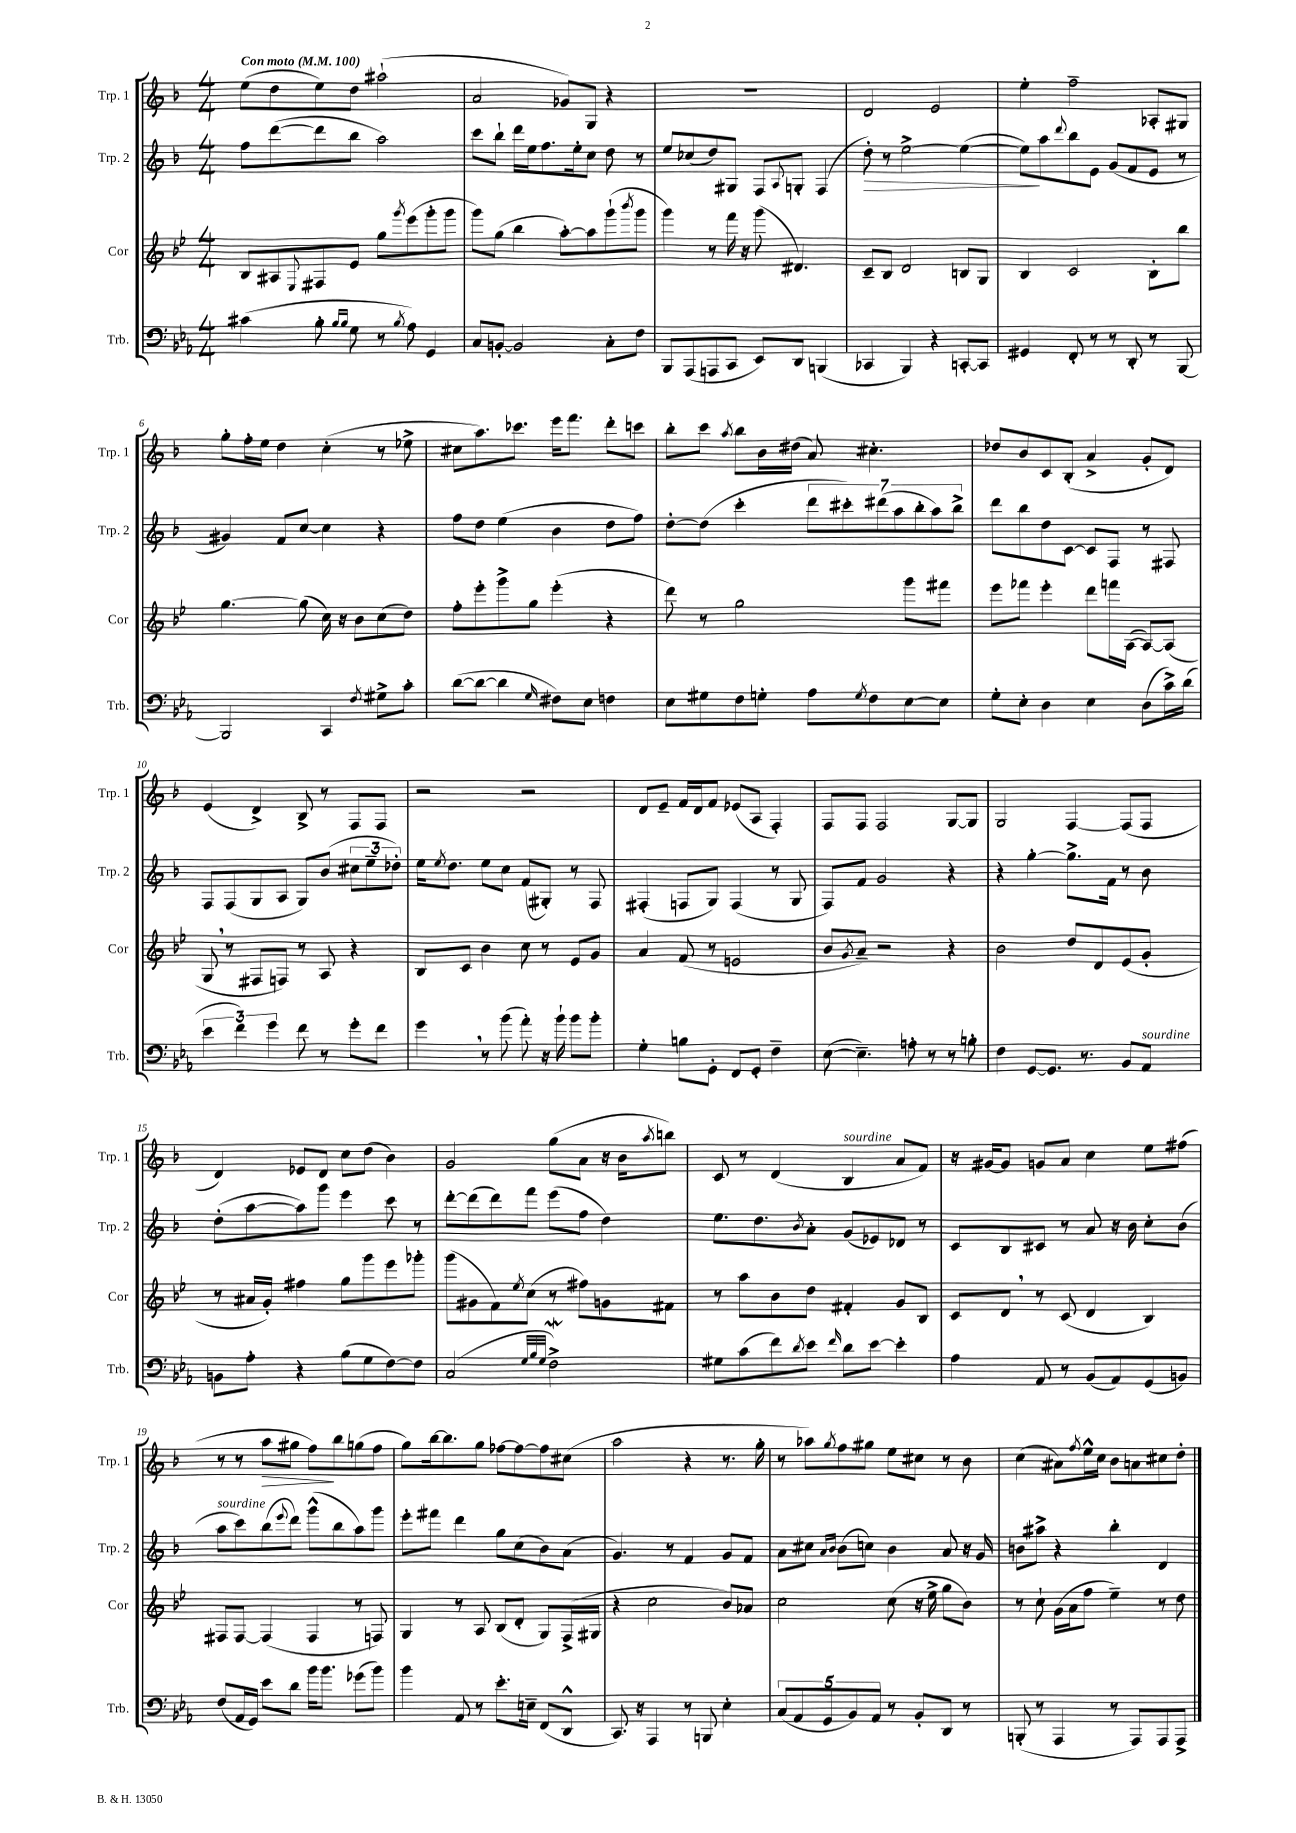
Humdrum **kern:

**kern	**kern	**kern	**dynam	**kern	**dynam
*part4	*part3	*part2	*part2	*part1	*part1
*staff4	*staff3	*staff2	*staff2	*staff1	*staff1
*I"Trb.	*I"Cor	*I"Trp. 2	*	*I"Trp. 1	*
*I'Trb.	*I'Cor	*I'Trp. 2	*	*I'Trp. 1	*
*clefF4	*clefG2	*clefG2	*	*clefG2	*
*k[b-e-a-]	*k[b-e-]	*k[b-]	*	*k[b-]	*
*M4/4	*M4/4	*M4/4	*	*M4/4	*
*MM100	*MM100	*MM100	*	*MM100	*
=1	=1	=1	=1	=1	=1
!	!	!	!	!LO:TX:a:B:t=Con moto	!
(4c#X\	8B-/L	8ff\L	.	(8ee\L	.
.	8A#X/	([8ddd\	.	8dd\	.
.	8qqE-/	.	.	.	.
8B-'\	8F#X/	8ddd\]	.	8ee\)	.
16qqB-/LL	.	.	.	.	.
16qqB-/JJ	.	.	.	.	.
8G\	8e-/J	8bb-\J	.	8dd\J	.
8r	8gg\L	2aa\)	.	(2aa#X`\	.
8qB-/	8qggg/	.	.	.	.
8A-\)	(8eee-\	.	.	.	.
4GG/	8ggg'\	.	.	.	.
.	8ggg\J	.	.	.	.
=2	=2	=2	=2	=2	=2
8C/L	8ggg\L)	8ccc\L	.	2a/	.
[8BBn'/J	(8gg\J	8bb-`\J	.	.	.
2BB/]	4bb-\	16ddd\LL	.	.	.
.	.	16ee\J	.	.	.
.	.	8.ff\	.	.	.
.	[8aa'\L)	.	.	8g-X/L)	.
.	.	16ee'\k	.	.	.
.	8aa\]	8cc\J	.	8G/J	.
8C'\L	(8ggg`\	8dd\	.	4r	.
.	8qbbb-/	.	.	.	.
8F\J	8ggg\J	8r	.	.	.
=3	=3	=3	=3	=3	=3
8BBB-/L	4ggg\)	8ee/L	.	1r	.
(8AAA-/	.	(8cc-X/	.	.	.
8AAAn/	8r	8dd/)	.	.	.
8CC/J	16fff\	8G#X/J	.	.	.
.	16r	.	.	.	.
8EE-/L)	(8ggg\	8F/L	.	.	.
.	.	8qqA/	.	.	.
8DD/J	4.d#X/)	8Gn'/J	.	.	.
(4BBBn/	.	(4F/	.	.	.
=4	=4	=4	=4	=4	=4
!	!	!	!LO:HP:b	!	!
4CC-X/	8c~/L	8dd'\)	>	2d/	.
.	8B-/J	8r	.	.	.
4BBB-/)	2d/	[2ee^\	.	.	.
4r	.	.	.	2e/	.
[8CCn'/L	8Bn/L	(4ee\_	.	.	.
8CC/J]	8G/J	.	.	.	.
=5	=5	=5	=5	=5	=5
4GG#X/	4B-/	8ee\L])	.	4ee'\	.
.	.	8aa\	]	.	.
.	.	8qqddd/	.	.	.
8FF'/	2c/	8bb-\	.	2ff~\	.
8r	.	8e\J	.	.	.
8r	.	(8g/L	.	.	.
8DD'/	.	8f/	.	.	.
8r	8B-'\L	8e/J	.	8A-X'/L	.
[8BBB-/	8bb-\J	8r	.	8G#X/J	.
!!LO:LB:g=z
=6	=6	=6	=6	=6	=6
2BBB-/]	[4.gg\	4g#X/)	.	8gg'\L	.
.	.	.	.	16ff'\L	.
.	.	.	.	16ee\JJ	.
.	.	8f/L	.	4dd\	.
.	(8gg\]	[8cc/J	.	.	.
4CC/	16cc\)	4cc\]	.	(4cc'\	.
.	16r	.	.	.	.
.	8b-\L	.	.	.	.
8qF/	.	.	.	.	.
8G#X^\L	(8cc\	4r	.	8r	.
8c'\J	8dd\J)	.	.	8ee-X^\	.
=7	=7	=7	=7	=7	=7
([8d\L	8ff'\L	8ff\L	.	8cc#X\L	.
8d\J_	8eee-'\	8dd\J	.	8.aa\)	.
4d\]	8ggg^\	(4ee\	.	.	.
.	.	.	.	8.ccc-X\J	.
.	8gg\J	.	.	.	.
16qqG/	.	.	.	.	.
8F#X\L)	(4eee-'\	4b-\	.	16eee\KL	.
.	.	.	.	8.fff\J	.
8E-\J	.	.	.	.	.
4Fn\	4r	8dd\L	.	8ddd'\L	.
.	.	8ff\J)	.	8cccn\J	.
=8	=8	=8	=8	=8	=8
8E-\L	8ddd\)	[8dd'\L	.	8bb-'\L	.
8G#X\	8r	(8dd\J]	.	8ccc\J	.
.	.	.	.	8qaa/	.
8F\	2gg\	4ccc'\	.	8bb-\L	.
8Gn'\J	.	.	.	16b-\L	.
.	.	.	.	(16dd#X\JJ	.
8A-\L	.	14ddd\L	.	8a/)	.
.	.	14ccc#X'\)	.	.	.
8qG/	.	.	.	.	.
8F\	.	.	.	4.cc#X'\	.
.	.	(14ddd#X\	.	.	.
.	.	14aa\	.	.	.
[8E-\	8ggg\L	.	.	.	.
.	.	14bb-'\	.	.	.
.	.	14aa\)	.	.	.
8E-\J]	8fff#X\J	.	.	.	.
.	.	14bb-^\J	.	.	.
=9	=9	=9	=9	=9	=9
8G'\L	8eee-\L	8ddd\L	.	8dd-X/L	.
8E-'\J	8fff-X\J	8bb-\	.	8b-/	.
4D\	4eee-'\	8dd\	.	8c/	.
.	.	[8c\J	.	(8B-'/J	.
4E-\	8ddd\L	8c/L]	.	4a^/	.
.	16fffn\L	8F/J	.	.	.
.	([16A\JJ	.	.	.	.
(8D\L	8A/L_)	8r	.	8g'/L	.
16c^\L)	(8A/J]	8F#X/	.	8d/J)	.
(16d\JJ	.	.	.	.	.
!!LO:LB:g=z
=10	=10	=10	=10	=10	=10
6e-\	8G,/	8F/L	.	(4e/	.
.	8r	(8F/	.	.	.
6f\)	.	.	.	.	.
.	8F#X/L	8G/	.	4d^/)	.
6g\	.	.	.	.	.
.	8Fn/J)	8A/J	.	.	.
8f\	8r	8G/L)	.	8B-^/	.
8r	8A/	(8b-/J	.	8r	.
8g'\L	4r	12cc#X\L	.	8F/L	.
.	.	12ee~\	.	.	.
8f\J	.	.	.	8F/J	.
.	.	12dd-X'\J)	.	.	.
=11	=11	=11	=11	=11	=11
4g,\	8B-/L	16ee\KL	.	2r	.
.	.	8qee/	.	.	.
.	.	8.dd\J	.	.	.
.	8c/J	.	.	.	.
8r	4b-\	8ee\L	.	.	.
(8b-\	.	8cc\J	.	.	.
8a-'\)	8cc\	(8f/L	.	2r	.
16r	8r	8G#X'/J)	.	.	.
16b-`\	.	.	.	.	.
8b-\L	8e-/L	8r	.	.	.
8b-'\J	8g/J	8F/	.	.	.
=12	=12	=12	=12	=12	=12
4G'\	4a/	(4F#X'/	.	8d/L	.
.	.	.	.	8e~/J	.
8Bn\L	(8f/	8Fn/L	.	16f/LL	.
.	.	.	.	16d/J	.
8GG'\J	8r	8G/J)	.	8f/J	.
8FF/L	2en/	(4F/	.	(8e-X/L	.
8GG'/J	.	.	.	8A/J	.
4F~\	.	8r	.	4F'/)	.
.	.	8G/	.	.	.
=13	=13	=13	=13	=13	=13
([8E-\	8b-/L	8F/L)	.	8F/L	.
.	8qg/	.	.	.	.
4.E-~\])	8a~/J)	8f/J	.	8F/J	.
.	2r	2g/	.	2F/	.
8An'\	.	.	.	.	.
8r	.	.	.	.	.
8r	4r	4r	.	[8G/L	.
8Bn'\	.	.	.	8G/J]	.
=14	=14	=14	=14	=14	=14
4F\	2b-\	4r	.	2G/	.
[8GG/L	.	[4gg'\	.	.	.
8.GG/J]	.	.	.	.	.
.	8dd/L	8.gg^\L]	.	[4F/	.
8.r	.	.	.	.	.
.	8d/	.	.	.	.
.	.	16f\Jk	.	.	.
8BB-/L	(8e-/	8r	.	(8F/L]	.
!LO:TX:a:i:t=sourdine	!	!	!	!	!
8AA-/J	8g'/J	8b-\	.	8F/J	.
!!LO:LB:g=z
=15	=15	=15	=15	=15	=15
8BBn\L	8r	(8dd'\L	.	4d/)	.
8A-'\J	16a#X/LL	[8aa\	.	.	.
.	16g'/JJ)	.	.	.	.
4r	4ff#X\	8aa\])	.	8e-X/L	.
.	.	8ggg\J	.	8d/J	.
(8B-\L	8gg\L	4eee\	.	8cc\L	.
8G\	8ggg\	.	.	(8dd\J	.
[8F\)	8eee-\	8ccc\	.	4b-\)	.
8F\J]	8ggg-X'\J	8r	.	.	.
=16	=16	=16	=16	=16	=16
(2C/	(8ggg\L	[8ddd'\L	.	2g/	.
.	8g#X\	(8ddd\]	.	.	.
.	8f\)	8ddd\)	.	.	.
.	8qee-/	.	.	.	.
.	(8cc\J	8fff\J	.	.	.
32qqG/LLL	.	.	.	.	.
32qqB-/	.	.	.	.	.
32qqG/JJJ	.	.	.	.	.
2FW^\)	8r	(8eee\L	.	(8gg\L	.
.	8ff#X\L)	8ff\J	.	8a\J	.
.	8gn\	4dd\)	.	16r	.
.	.	.	.	16b-\KL	.
.	.	.	.	8qaa/	.
.	8f#X\J	.	.	8bbn\J)	.
=17	=17	=17	=17	=17	=17
8G#X\L	8r	8.ee\L	.	8c/	.
(8c\	8aa\L	.	.	8r	.
.	.	8.dd\	.	.	.
8f\)	8b-\	.	.	(4d/	.
8qd/	.	8qb-/	.	.	.
8e-\J	8dd\J	8a'\J	.	.	.
16qqf/	.	.	.	.	.
!	!	!	!	!LO:TX:a:i:t=sourdine	!
8d\L	4f#X'/	(8g/L	.	4B-/	.
[8e-\J	.	8e-X/)	.	.	.
4e-'\]	8g/L	8d-X/J	.	8a/L	.
.	8B-/J	8r	.	8f/J)	.
=18	=18	=18	=18	=18	=18
4A-\	8c/L	8c/L	.	16r	.
.	.	.	.	[16g#X/KL	.
.	8d,/J	8B-/	.	8g#/J]	.
8AA-/	8r	8c#X/J	.	8gn/L	.
8r	(8c/	8r	.	8a/J	.
(8BB-/L	4d/	8a/	.	4cc\	.
8AA-/)	.	16r	.	.	.
.	.	16b-\	.	.	.
(8GG/	4B-/)	8cc'\L	.	8ee\L	.
8BBn/J)	.	(8b-\J	.	(8ff#X\J	.
!!LO:LB:g=z
=19	=19	=19	=19	=19	=19
!	!	!LO:TX:a:i:t=sourdine	!	!	!
(8F/L	8F#X/L	8aa\L	.	8r	.
16AA-/L	[8F#/J	8ccc\)	.	8r	.
16GG/JJ)	.	.	.	.	.
!	!	!	!	!	!LO:HP:b
8e-\L	(4F#/]	(8bb-\	.	8aa\L	>
.	.	8qqeee/	.	.	.
8d\J	.	8ddd\J)	.	8gg#X\J	.
16b-\KL	4F#/	(8ggg^^\L	.	8ff\L)	.
8.b-\J	.	.	.	.	.
.	.	8bb-\	.	8bb-\	]
(8g-X\L	8r	8aa\)	.	(8ggn\	.
8b-\J)	8Fn/)	8ggg\J	.	8ff\J	.
=20	=20	=20	=20	=20	=20
4b-\	4G/	8eee'\L	.	8gg\L)	.
.	.	8fff#X\J	.	[16bb-\k	.
.	.	.	.	8.bb-\]	.
8AA-/	8r	4ddd\	.	.	.
8r	8A/	.	.	8gg\J	.
8.e-'\L	(8B-/L	8gg\L	.	[8ff-X\L	.
.	8d'/J	(8cc\	.	8ff-\_	.
16En~\Jk	.	.	.	.	.
(8FF/L	8G/L)	8b-\)	.	8ff-\]	.
8DD^^/J	(16F^/L	(8a\J	.	(8cc#X\J	.
.	16G#X/JJ	.	.	.	.
=21	=21	=21	=21	=21	=21
8.CC/)	4r	4.g/)	.	2aa\	.
16r	.	.	.	.	.
4AAA-/	2cc\	.	.	.	.
.	.	8r	.	.	.
8r	.	4f/	.	4r	.
8BBBn/	.	.	.	.	.
4E-'\	8b-/L)	8g/L	.	8.r	.
.	8a-X/J	8f/J	.	.	.
.	.	.	.	16gg'\	.
=22	=22	=22	=22	=22	=22
(10C/L	2cc\	8a\L	.	8r	.
10AA-/	.	.	.	.	.
.	.	8cc#X\J	.	8aa-X\L)	.
10GG/	.	.	.	.	.
.	.	16qqa/LL	.	.	.
.	.	16qqb-/JJ	.	8qgg/	.
.	.	(8b-\L	.	8ff\	.
10BB-/)	.	.	.	.	.
.	.	8ccn\J)	.	8gg#X\J	.
10AA-/J	.	.	.	.	.
8r	(8cc\	4b-\	.	8ee\L	.
8BB-'/L	16r	.	.	8cc#X\J	.
.	16ee-^\	.	.	.	.
8DD/J	8gg\L	8a/	.	8r	.
8r	8b-\J)	16r	.	8b-\	.
.	.	16g/	.	.	.
=23	=23	=23	=23	=23	=23
(8BBBn'/	8r	8bn\L	.	(4cc\	.
8r	8cc`\	8aa#X^\J	.	.	.
4AAA-/	(16g\LL	4r	.	8a#X\L)	.
.	16a\J	.	.	.	.
.	.	.	.	8qff/	.
.	8ff\J	.	.	16ee^^\L	.
.	.	.	.	16cc\JJ	.
8r	4ee-~\)	4bb-'\	.	8b-\L	.
8AAA-/L)	.	.	.	8an\	.
8AAA-/	8r	4d/	.	8cc#X\	.
8AAA-^/J	8dd\	.	.	8dd'\J	.
==	==	==	==	==	==
*-	*-	*-	*-	*-	*-
